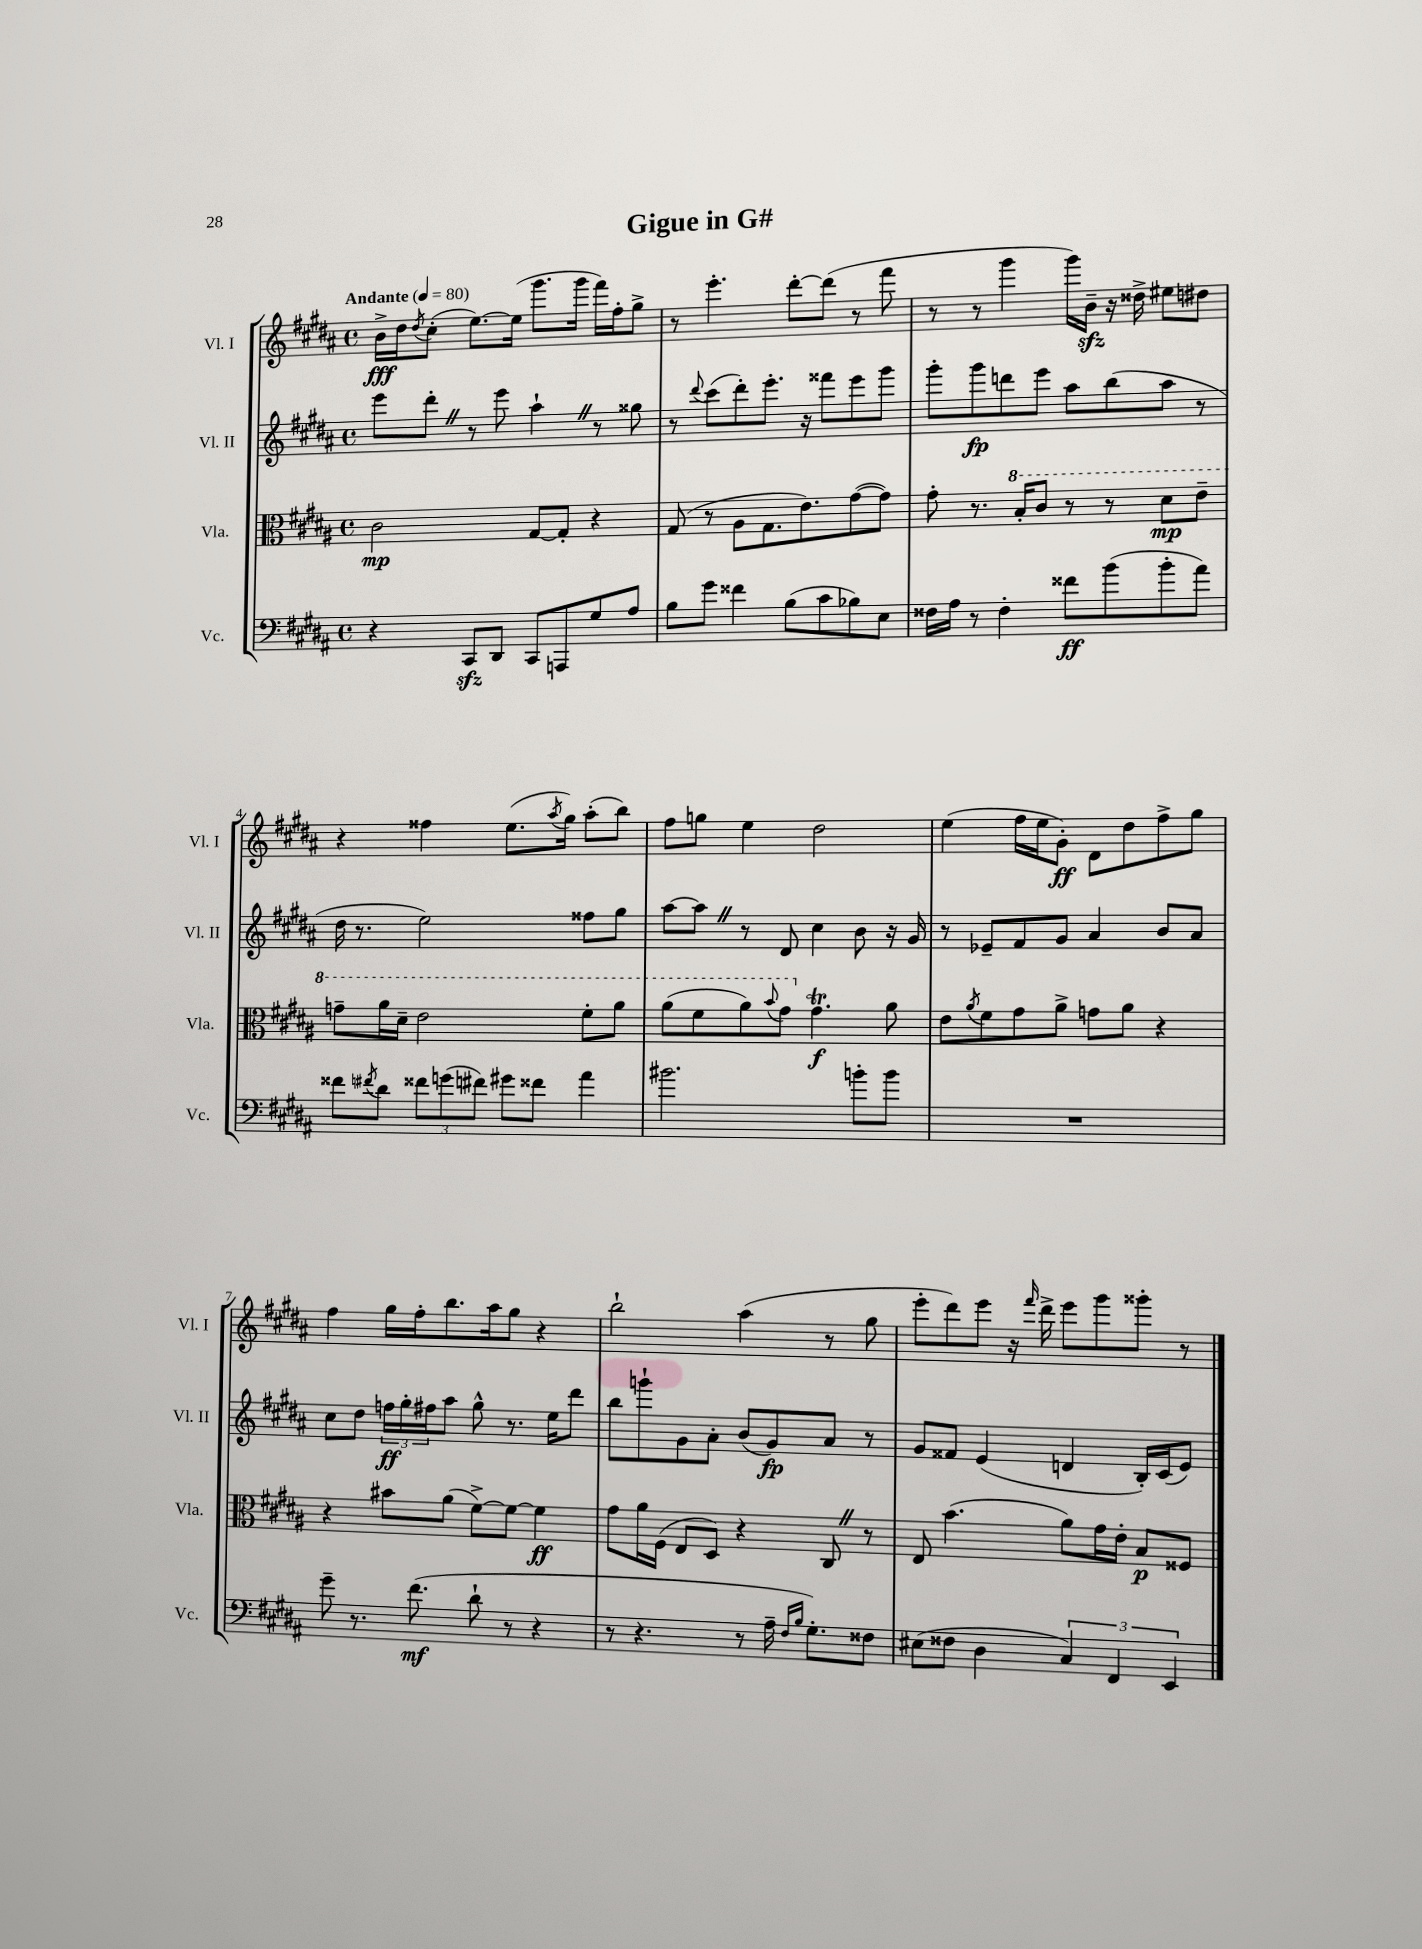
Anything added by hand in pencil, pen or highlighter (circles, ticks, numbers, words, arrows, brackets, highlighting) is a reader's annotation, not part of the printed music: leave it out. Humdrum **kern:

**kern	**kern	**kern	**kern
*staff4	*staff3	*staff2	*staff1
*clefF4	*clefC3	*clefG2	*clefG2
*k[f#c#g#d#a#]	*k[f#c#g#d#a#]	*k[f#c#g#d#a#]	*k[f#c#g#d#a#]
*M4/4	*M4/4	*M4/4	*M4/4
*met(c)	*met(c)	*met(c)	*met(c)
*MM80	*MM80	*MM80	*MM80
4r	2c#	8eee	16b^
.	.	.	16dd#
.	.	.	8qdd#
.	.	8ddd#'	(8cc#'
8CC#	.	8r	[8.ee)
8DD#	.	8eee	.
.	.	.	(16ee]
8CC#	[8G#	4aa#`	8.ggg#
8AAA	8G#']	.	.
.	.	.	16ggg#
8G#	4r	8r	16fff#)
.	.	.	16ff#'
8A#	.	8gg##	8gg#^
=	=	=	=
8B	(8G#	8r	8r
.	.	8qqddd#	.
8g#	8r	(8ccc#	4.eee'
4f##	8A#	8ddd#')	.
.	8.G#	8.eee'	.
(8B	.	.	[8ddd#'
.	8.e)	16r	.
8c#	.	8fff##	(8ddd#]
8B-)	([8g#	8eee	8r
8E	8g#])	8ggg#	8fff#
=	=	=	=
16F##	8g#'	8ggg#'	8r
16A#	.	.	.
8r	8.r	8ggg#	8r
4F##'	.	8ddd	4ggg#
.	16b'	.	.
.	8cc#	8eee	.
8f##	8r	8aa#	16ggg#)
.	.	.	16b~
(8b	8r	(8bb	16r
.	.	.	16dd##^
8b'	8dd#	8aa#	8ee#
8a#)	8ee~	8r	8dd#
=	=	=	=
8f##	8gg~	16dd#	4r
.	.	8.r	.
8qf#	.	.	.
8d#	16aa#	.	.
.	16dd#~	.	.
12f##	2ee	2ee)	4ff##
(12g	.	.	.
12f#)	.	.	.
8g#	.	.	(8.ee
8f##	.	.	.
.	.	.	8qaa#
.	.	.	16gg#)
4a#	8ff#'	8ff##	(8aa#'
.	8aa#	8gg#	8bb)
=	=	=	=
2.b#	(8aa#	[8aa#	8ff#
.	8ff#	8aa#]	8gg
.	8aa#)	8r	4ee
.	8qqbb	.	.
.	8gg#	8d#	.
.	4.g#	4cc#	2dd#
8b'	.	8b	.
8b	8a#	16r	.
.	.	16g#	.
=	=	=	=
1r	8e	8r	(4ee
.	8qa#	.	.
.	8f#	8e-~	.
.	8g#	8f#	16ff#
.	.	.	16ee
.	8a#^	8g#	8g#')
.	8g	4a#	8d#
.	8a#	.	8dd#
.	4r	8b	8ff#^
.	.	8a#	8gg#
=	=	=	=
8g#~	4r	8cc#	4ff#
8.r	.	8dd#	.
.	8b#	24ff	16gg#
.	.	24gg#'	.
(8.f#	.	.	16ff#'
.	.	24ff#	.
.	(8a#	8aa#	8.bb
8d#`	[8f#^)	8gg#^^	.
.	.	.	16aa#
8r	8f#_	8.r	8gg#
4r	4f#]	.	4r
.	.	16ee	.
.	.	8ddd#	.
=	=	=	=
8r	8g#	8bb	2bb`
4.r	16a#	8ggg`	.
.	(16F#	.	.
.	8E	8g#	.
.	8D#)	8a#'	.
8r	4r	(8b	(4aa#
16A#~	.	8g#)	.
16qqF#	.	.	.
16qqB	.	.	.
8.G#')	.	.	.
.	8C#	8a#	8r
8F##	8r	8r	8gg#
=	=	=	=
(8E#	8E	8g#	8eee'
8F##	(4.b	8f##	8ddd#)
4D#	.	(4e	8eee
.	.	.	16r
.	.	.	16qqfff#
.	.	.	16ddd#^
6C#)	8a#)	4d	8eee
.	16g#	.	8ggg#
6FF#	.	.	.
.	16e'	.	.
.	8B	16B')	8ggg##'
.	.	(16c#	.
6EE	.	.	.
.	8F##	8e)	8r
==	==	==	==
*-	*-	*-	*-
